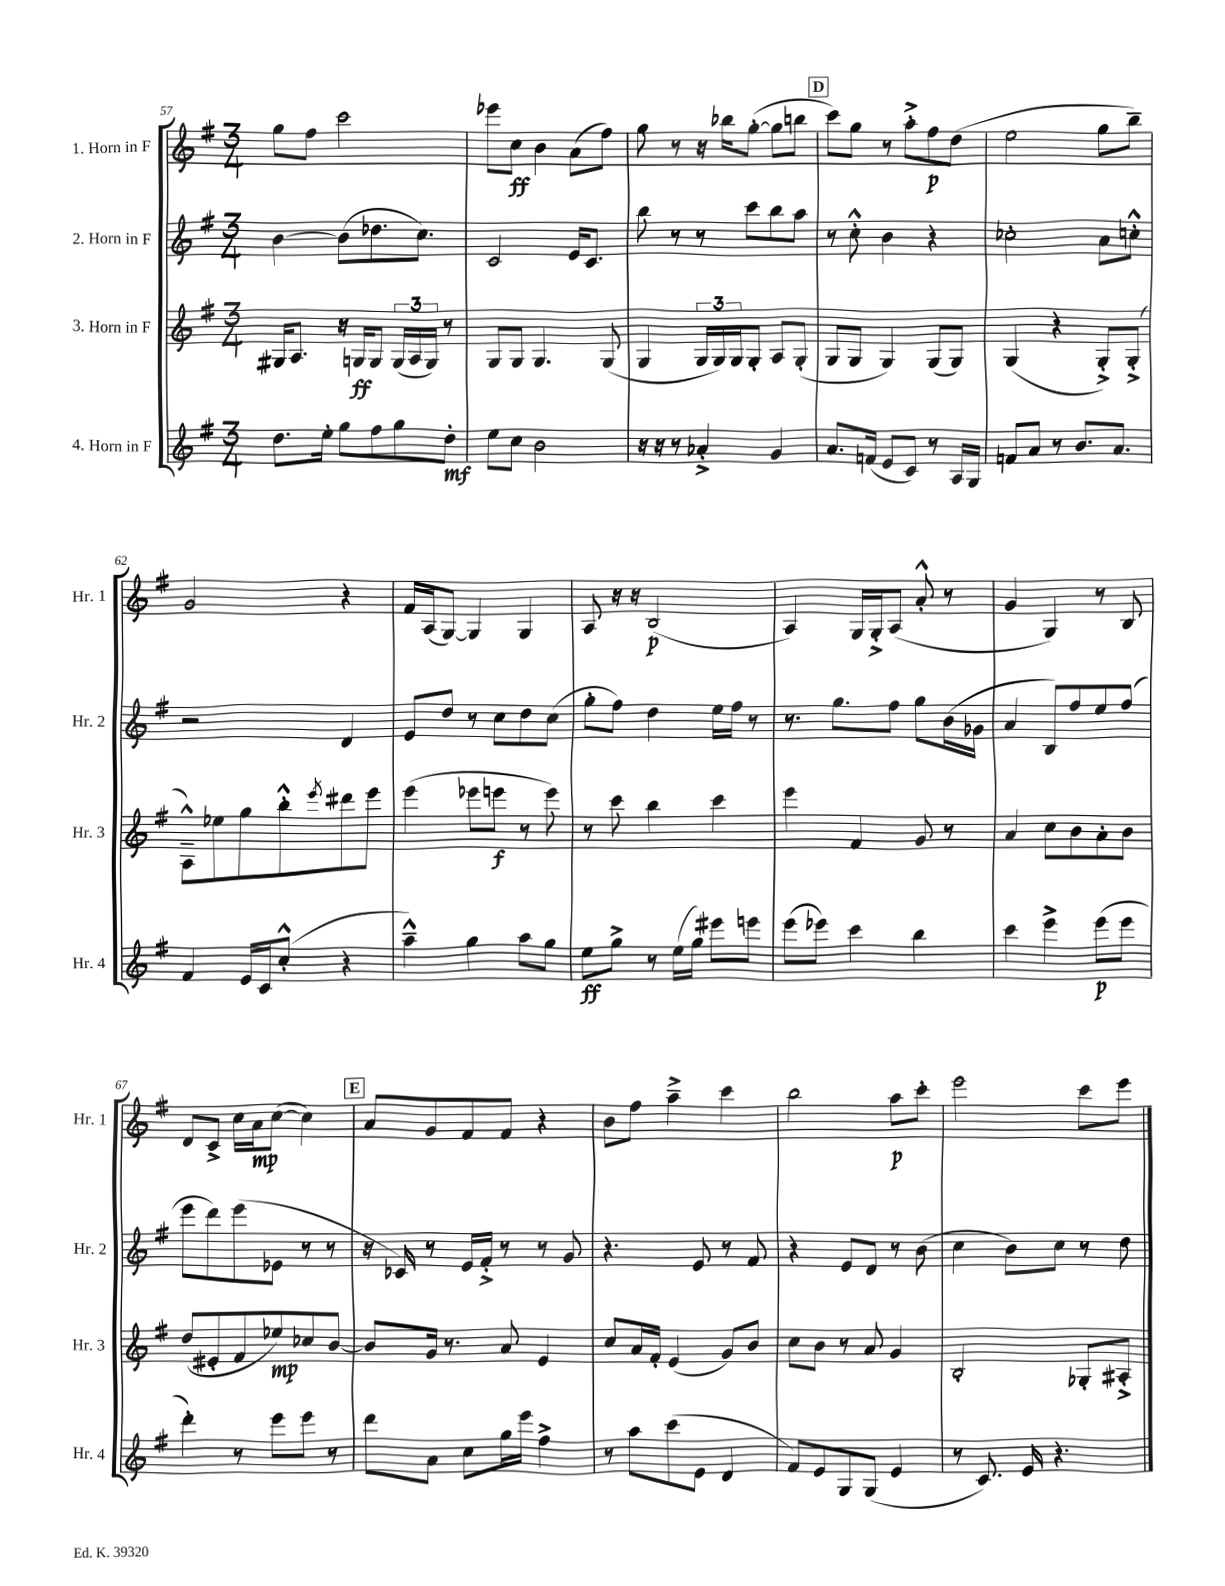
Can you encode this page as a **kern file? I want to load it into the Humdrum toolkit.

**kern	**dynam	**kern	**dynam	**kern	**kern	**dynam
*part4	*part4	*part3	*part3	*part2	*part1	*part1
*staff4	*staff4	*staff3	*staff3	*staff2	*staff1	*staff1
*I"4. Horn in F	*	*I"3. Horn in F	*	*I"2. Horn in F	*I"1. Horn in F	*
*I'Hr. 4	*	*I'Hr. 3	*	*I'Hr. 2	*I'Hr. 1	*
*clefG2	*	*clefG2	*	*clefG2	*clefG2	*
*k[f#]	*	*k[f#]	*	*k[f#]	*k[f#]	*
*M3/4	*	*M3/4	*	*M3/4	*M3/4	*
=57	=57	=57	=57	=57	=57	=57
8.dd\L	.	16G#X/KL	.	[4b\	8gg\L	.
.	.	8.A/J	.	.	.	.
.	.	.	.	.	8ff#\J	.
16ee'\Jk	.	.	.	.	.	.
8gg\L	.	16r	.	(8b\L]	2ccc\	.
.	.	16Gn/KL	ff	.	.	.
8ff#\	.	8G/J	.	8.dd-X\	.	.
8gg\	.	(24G/LL	.	.	.	.
.	.	24A/	.	.	.	.
.	.	.	.	8.cc\J)	.	.
.	.	24G/JJ)	.	.	.	.
8dd'\J	mf	8r	.	.	.	.
=58	=58	=58	=58	=58	=58	=58
8ee\L	.	8G/L	.	2c/	8eee-X\L	.
8cc\J	.	8G/J	.	.	8cc\J	ff
2b\	.	4.G/	.	.	4b\	.
.	.	.	.	16e/KL	(8a\L	.
.	.	.	.	8.c/J	.	.
.	.	(8G/	.	.	8ff#\J)	.
=59	=59	=59	=59	=59	=59	=59
16r	.	4G/	.	8bb\	8gg\	.
16r	.	.	.	.	.	.
8r	.	.	.	8r	8r	.
4a-X'^/	.	24G/LL	.	8r	16r	.
.	.	24G/)	.	.	.	.
.	.	.	.	.	16bb-X\KL	.
.	.	24G/J	.	.	.	.
.	.	8G'/J	.	8ccc\L	([8gg'\J	.
4g/	.	8A/L	.	8bb\	8gg\L]	.
.	.	(8G'/J	.	8aa\J	8bbn\J	.
!!LO:REH:place=s1:t=D
=60	=60	=60	=60	=60	=60	=60
8.a/L	.	8G/L	.	8r	8ccc\L)	.
.	.	8G/J	.	8cc'^^\	8gg\J	.
(16fn/Jk	.	.	.	.	.	.
8e/L	.	4G/)	.	4b\	8r	.
8c/J)	.	.	.	.	8aa'^\L	.
8r	.	(8G/L	.	4r	8ff#\	p
16A/LL	.	8G/J)	.	.	(8dd\J	.
16G/JJ	.	.	.	.	.	.
=61	=61	=61	=61	=61	=61	=61
8fn/L	.	(4G/	.	2cc-X'\	2ee\	.
8a/J	.	.	.	.	.	.
8r	.	4r	.	.	.	.
8.b/L	.	.	.	.	.	.
.	.	8G'^/L)	.	8a\L	8gg\L	.
8.a/J	.	.	.	.	.	.
.	.	(8G'^/J	.	8ccn'^^\J	8bb~\J)	.
!!LO:LB:g=z
=62	=62	=62	=62	=62	=62	=62
4f#/	.	8A~^^\L)	.	2r	2g/	.
.	.	8ee-X\	.	.	.	.
16e/LL	.	8gg\	.	.	.	.
16c/J	.	.	.	.	.	.
(8cc'^^/J	.	8bb'^^\	.	.	.	.
.	.	8qeee/	.	.	.	.
4r	.	8ddd#X\	.	4d/	4r	.
.	.	8eee\J	.	.	.	.
=63	=63	=63	=63	=63	=63	=63
4aa~^^\)	.	(4eee\	.	8e/L	16f#/LL	.
.	.	.	.	.	(16A/J	.
.	.	.	.	8dd/J	[8G/J)	.
4gg\	.	8eee-X\L	.	8r	4G/]	.
.	.	8eeen\J	f	8cc\L	.	.
8aa\L	.	8r	.	8dd\	4G/	.
8gg\J	.	8eee\)	.	(8cc\J	.	.
=64	=64	=64	=64	=64	=64	=64
8ee\L	ff	8r	.	8gg'\L	8A/	.
8gg^\J	.	8ccc\	.	8ff#\J)	16r	.
.	.	.	.	.	16r	.
8r	.	4bb\	.	4dd\	(2B/	p
(16ee\LL	.	.	.	.	.	.
16gg\JJ)	.	.	.	.	.	.
8eee#X\L	.	4ccc\	.	16ee\LL	.	.
.	.	.	.	16ff#\JJ	.	.
8eeen\J	.	.	.	8r	.	.
=65	=65	=65	=65	=65	=65	=65
(8eee\L	.	4eee\	.	8.r	4A/)	.
8eee-X\J)	.	.	.	.	.	.
.	.	.	.	8.gg\L	.	.
4ccc\	.	4f#/	.	.	16G/LL	.
.	.	.	.	.	16G'^/J	.
.	.	.	.	8ff#\J	(8A/J	.
4bb\	.	8g/	.	8gg\L	8a'^^/	.
.	.	8r	.	(16b\L	8r	.
.	.	.	.	16g-X\JJ	.	.
=66	=66	=66	=66	=66	=66	=66
4ccc\	.	4a/	.	4a/	4g/	.
4eee^\	.	8cc\L	.	8B/L)	4G/)	.
.	.	8b\	.	8ff#/	.	.
(8eee\L	p	8a'\	.	8ee/	8r	.
8eee\J	.	8b\J	.	(8ff#/J	8B/	.
!!LO:LB:g=z
=67	=67	=67	=67	=67	=67	=67
4ddd'\)	.	(8dd/L	.	8eee\L	8d/L	.
.	.	8e#X'/	.	8ddd\)	8c^/J	.
8r	.	8f#/	.	(8eee\	16cc\LL	.
.	.	.	.	.	16a\J	mp
8eee\L	.	8ee-X/)	mp	8e-X\J	([8cc\J	.
8eee\J	.	8cc-X/	.	8r	4cc\])	.
8r	.	[8b/J	.	8r	.	.
!!LO:REH:place=s1:t=E
=68	=68	=68	=68	=68	=68	=68
8ddd\L	.	8b/L]	.	16r	8a/L	.
.	.	.	.	16c-X/)	.	.
8a\J	.	16g/Jk	.	8r	8g/	.
.	.	8.r	.	.	.	.
8cc\L	.	.	.	16e/LL	8f#/	.
.	.	.	.	16f#'^/JJ	.	.
16gg\L	.	8a/	.	8r	8f#/J	.
16eee\JJ	.	.	.	.	.	.
4ff#^\	.	4e/	.	8r	4r	.
.	.	.	.	8g/	.	.
=69	=69	=69	=69	=69	=69	=69
8r	.	8cc/L	.	4.r	8b\L	.
8aa\L	.	16a/L	.	.	8ff#\J	.
.	.	16f#'/JJ	.	.	.	.
(8ccc\	.	(4e/	.	.	4aa~^\	.
8e\J	.	.	.	8e/	.	.
4d/	.	8g/L)	.	8r	4ccc\	.
.	.	8b/J	.	8f#/	.	.
=70	=70	=70	=70	=70	=70	=70
8f#/L)	.	8cc\L	.	4r	2bb\	.
8e/	.	8b\J	.	.	.	.
8G/	.	8r	.	8e/L	.	.
(8G/J	.	8a/	.	8d/J	.	.
4e/	.	4g/	.	8r	8aa\L	p
.	.	.	.	(8b\	8ccc'\J	.
=71	=71	=71	=71	=71	=71	=71
8r	.	2B'/	.	4cc\	2eee\	.
8.c/)	.	.	.	.	.	.
.	.	.	.	8b\L)	.	.
16e/	.	.	.	.	.	.
4.r	.	.	.	8cc\J	.	.
.	.	8G-X'/L	.	8r	8ccc\L	.
.	.	8A#X'^/J	.	8dd\	8eee\J	.
==	==	==	==	==	==	==
*-	*-	*-	*-	*-	*-	*-
